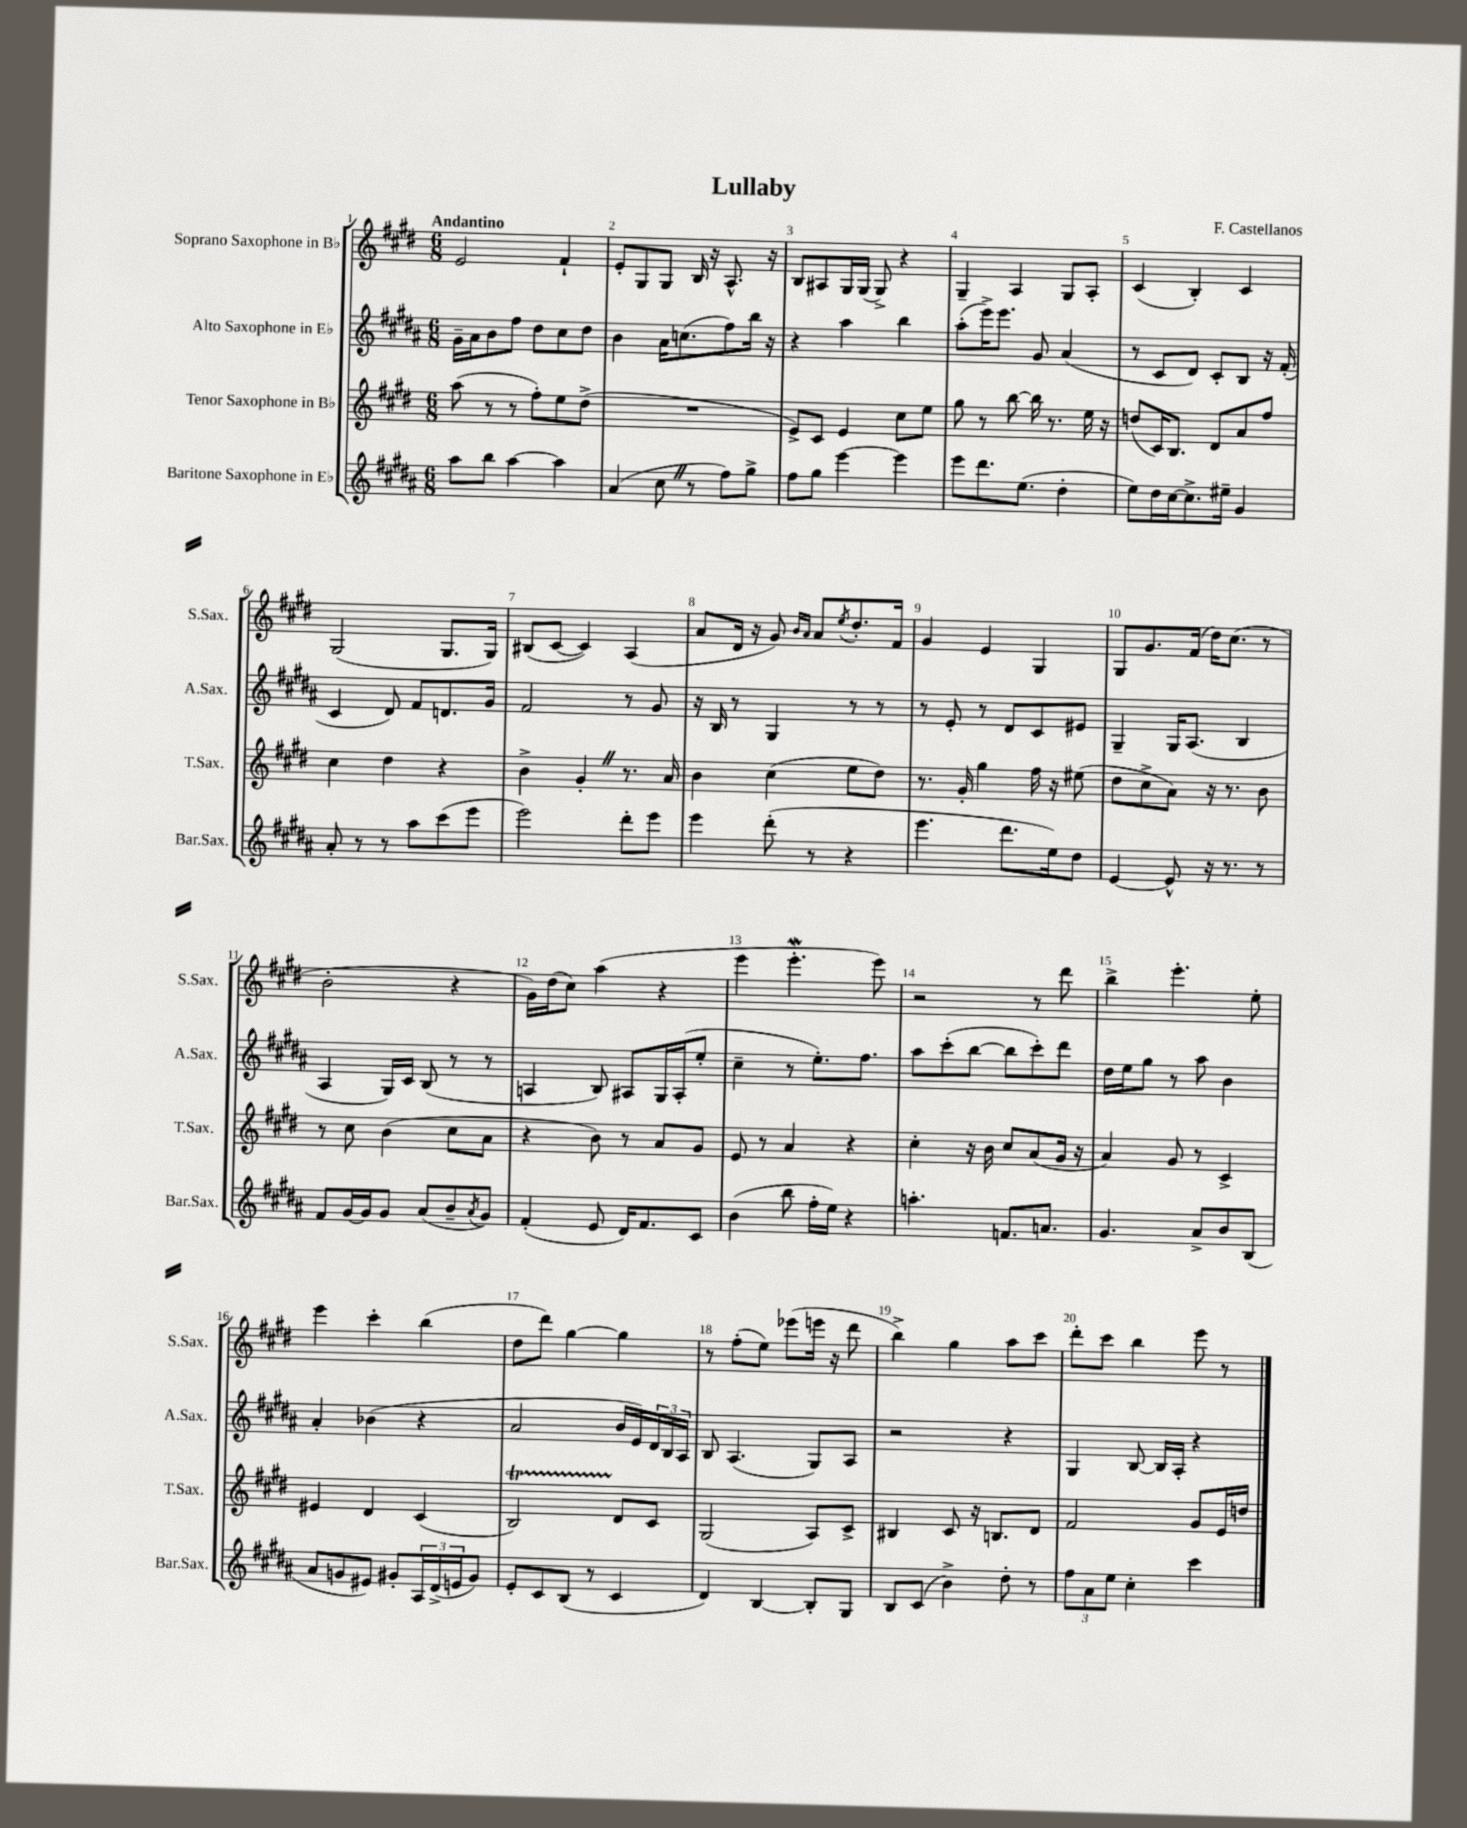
\header { title = "Lullaby" composer = "F. Castellanos" }
<<
\new StaffGroup <<
\new Staff = "s0" \with { instrumentName = "Soprano Saxophone in Bb" shortInstrumentName = "S.Sax." } {
    \clef treble \key e \major \numericTimeSignature \time 6/8 \tempo "Andantino"
    e'2 fis'4-! |
    e'8-. gis8 gis8 b16 r16 a8.-^ r16 |
    b8 ais8 gis16 gis16( gis8->) r4 |
    gis4-- a4 gis8 a8-. |
    cis'4( b4-.) cis'4 |
    gis2( gis8. gis16) |
    bis8( cis'8~ cis'4) a4( |
    a'8 dis'16 r16 gis'8) \grace { b'16 a'16 } a'8 \acciaccatura { e''8 } dis''8.-. fis'16 |
    gis'4 e'4 gis4 |
    gis8 gis'8. fis'16( dis''16) cis''8.( r8 |
    b'2-. r4 |
    gis'16) dis''16( cis''8) a''4( r4 |
    e'''4 e'''4.-.\mordent e'''8) |
    r2 r8 dis'''8 |
    b''4-> e'''4.-. e''8-. |
    e'''4 cis'''4-. b''4( |
    dis''8 dis'''8) gis''4~ gis''4 |
    r8 fis''8-.( e''8) ees'''8( e'''16 r16 dis'''8 |
    b''4->) gis''4 a''8 cis'''8 |
    dis'''8-. cis'''8 b''4 e'''8 r8 \bar "|." |
}
\new Staff = "s1" \with { instrumentName = "Alto Saxophone in Eb" shortInstrumentName = "A.Sax." } {
    \clef treble \key b \major \numericTimeSignature \time 6/8
    gis'16-- ais'16 b'8 fis''8 dis''8 cis''8 dis''8 |
    b'4 ais'16 c''8.( fis''8) b''16 r16 |
    r4 ais''4 b''4 |
    ais''8-.( e'''16->) e'''8. gis'8 ais'4( |
    r8 cis'8 dis'8) cis'8-. b8 r16 fis'16-.( |
    cis'4 dis'8) fis'8 d'8. gis'16 |
    fis'2 r8 gis'8 |
    r16 b16 r8 gis4 r8 r8 |
    r8 e'8-. r8 dis'8 cis'8 eis'8 |
    gis4-- gis16 ais8.( b4 |
    ais4 gis16) cis'16 b8( r8 r8 |
    a4 b8) ais8 gis16 ais16-.( e''8-. |
    cis''4-- r8 e''8.-.) fis''8. |
    ais''8 cis'''8-.( b''8~ b''8 cis'''8-.) dis'''8 |
    dis''16 e''16 gis''8 r8 ais''8 b'4 |
    ais'4-. bes'4( r4 |
    ais'2 b'16 e'16) \tuplet 3/2 { dis'16 b16 ais16 } |
    b8 ais4.( gis8) ais8 |
    r2 r4 |
    gis4 b8~ b16 ais16-. r4 \bar "|." |
}
\new Staff = "s2" \with { instrumentName = "Tenor Saxophone in Bb" shortInstrumentName = "T.Sax." } {
    \clef treble \key e \major \numericTimeSignature \time 6/8
    a''8( r8 r8 fis''8-.) e''8 dis''8->( |
    R2. |
    e'8->) cis'8 e'4 cis''8 e''8 |
    gis''8 r8 b''8~ b''16 r8. e''16 r16 |
    d''8( cis'16) b8. dis'8 a'8 fis''8 |
    cis''4 dis''4 r4 |
    b'4-> gis'4-. \once \override BreathingSign.text = \markup { \musicglyph "scripts.caesura.straight" } \breathe r8. a'16 |
    b'4 cis''4( e''8 dis''8) |
    r8. gis'16-. gis''4 fis''16 r16 eis''8( |
    dis''8 cis''8-> a'8) r16 r8. b'8 |
    r8 cis''8 b'4( cis''8 a'8 |
    r4 b'8) r8 a'8 gis'8 |
    e'8 r8 a'4 r4 |
    cis''4-. r16 b'16 cis''8 a'8( gis'16 r16 |
    a'4) gis'8 r8 cis'4-> |
    eis'4 dis'4 cis'4( |
    b2\startTrillSpan) dis'8\stopTrillSpan cis'8 |
    gis2( a8) cis'8-> |
    bis4 cis'8 r16 b8. dis'8 |
    fis'2 gis'8 e'16 d''16 \bar "|." |
}
\new Staff = "s3" \with { instrumentName = "Baritone Saxophone in Eb" shortInstrumentName = "Bar.Sax." } {
    \clef treble \key b \major \numericTimeSignature \time 6/8
    ais''8 b''8 ais''4~ ais''4 |
    ais'4( cis''8 \once \override BreathingSign.text = \markup { \musicglyph "scripts.caesura.straight" } \breathe r8 fis''8) gis''8-> |
    fis''8 gis''8 e'''4~ e'''4 |
    e'''8 dis'''8. e''8.( dis''4-. |
    e''8) dis''16 cis''16~ cis''8.-> eis''16-- gis'4 |
    ais'8-. r8 r8 ais''8 cis'''8( e'''8 |
    e'''2) dis'''8-. e'''8 |
    e'''4 dis'''8-.( r8 r4 |
    e'''4. dis'''8. e''16) dis''8 |
    e'4~ e'8-^ r16 r8. r8 |
    fis'8 gis'16~ gis'16 gis'8 ais'8( b'8-- \acciaccatura { ais'8 } gis'8) |
    fis'4-.( e'8 dis'16) fis'8. cis'8 |
    b'4( b''8 fis''16-. e''16) r4 |
    a''4.-. f'8. a'8. |
    gis'4. ais'8-> b'8 b8( |
    ais'8 g'8 eis'8) gis'8-. \tuplet 3/2 { ais16 dis'16->( e'16 } gis'8) |
    e'8-. cis'8 b8( r8 cis'4 |
    dis'4) b4~ b8-. gis8 |
    b8 cis'8( b'4->) dis''8-. r8 |
    \tuplet 3/2 { fis''8 ais'8 e''8 } cis''4-. cis'''4 \bar "|." |
}
>>
>>
\layout { \context { \Score \override BarNumber.break-visibility = ##(#f #t #t) barNumberVisibility = #all-bar-numbers-visible } }
